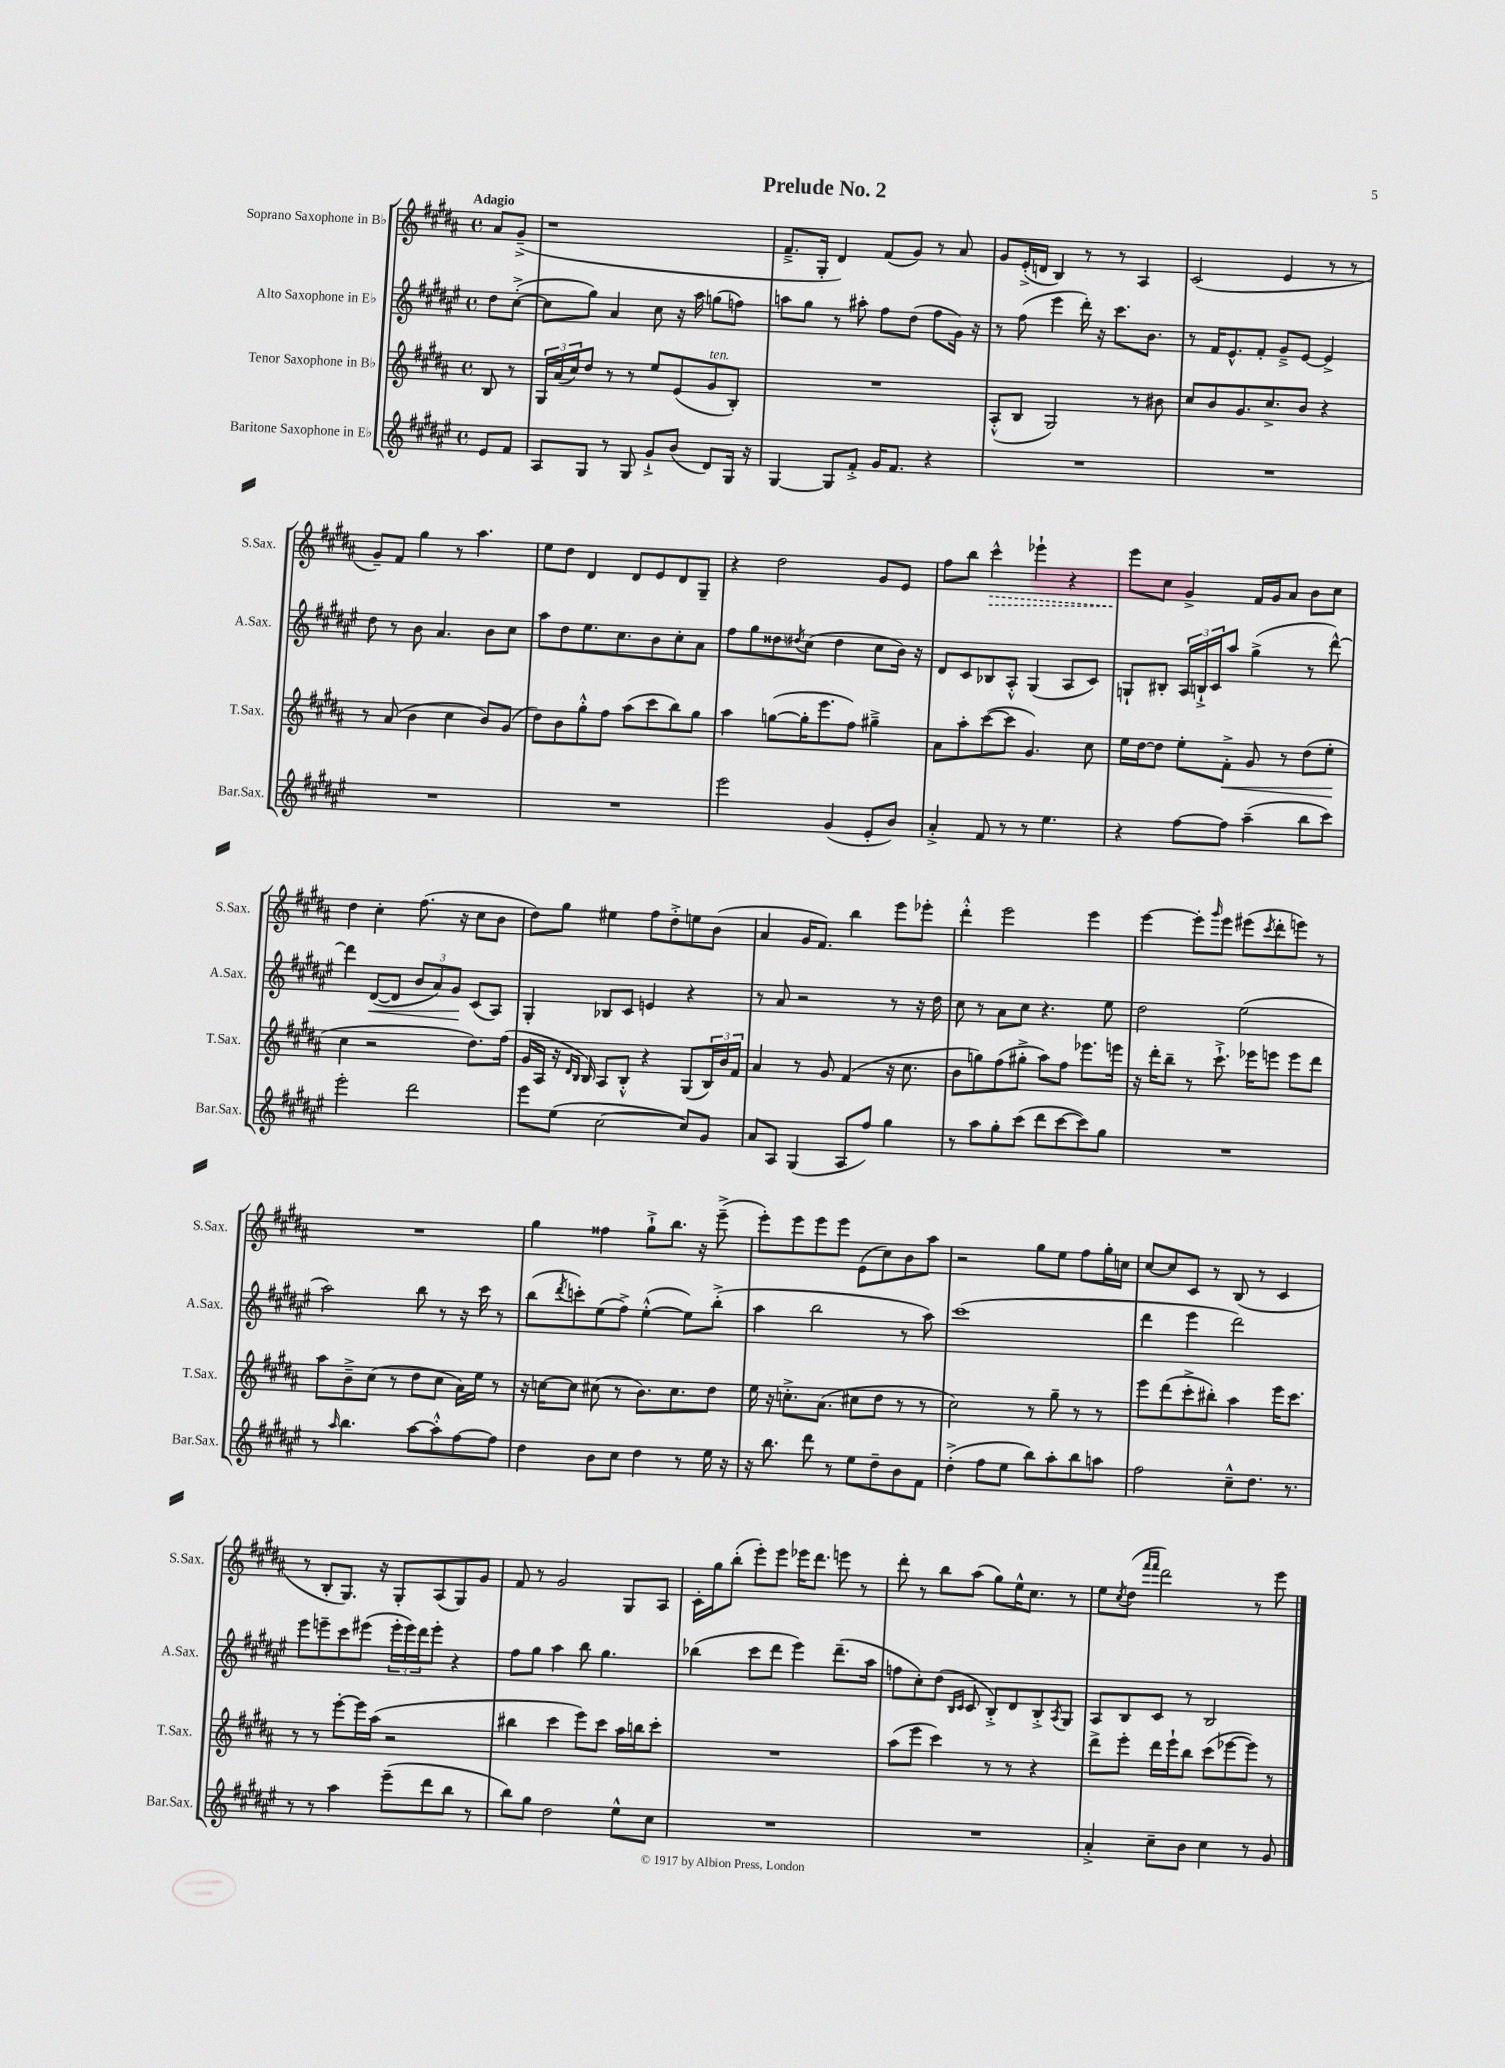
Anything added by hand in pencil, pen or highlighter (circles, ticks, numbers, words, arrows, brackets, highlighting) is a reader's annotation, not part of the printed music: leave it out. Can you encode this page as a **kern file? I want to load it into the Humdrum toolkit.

**kern	**kern	**kern	**kern
*staff4	*staff3	*staff2	*staff1
*clefG2	*clefG2	*clefG2	*clefG2
*k[f#c#g#d#a#e#]	*k[f#c#g#d#a#]	*k[f#c#g#d#a#e#]	*k[f#c#g#d#a#]
*M4/4	*M4/4	*M4/4	*M4/4
*met(c)	*met(c)	*met(c)	*met(c)
8e#	8B	8dd#	8a#
8f#	8r	([8cc#'^	(8g#~^
=	=	=	=
8A#	24G#	8cc#]	1r
.	(24a#	.	.
.	24cc#)	.	.
8G#	8dd#	8gg#)	.
8r	8r	4a#	.
8G#	8r	.	.
8g#`^	8ee	8cc#	.
(8b	(8e	16r	.
.	.	16aa#	.
8d#)	8g#	(8gg	.
16G#	8B')	8ff)	.
16r	.	.	.
=	=	=	=
[4G#	1r	8aa	8.f#~^
.	.	8gg#	.
.	.	.	16G#'
8G#]	.	8r	4d#)
8f#'^	.	8aa#'	.
16g#	.	8ff#	(8f#
8.f#	.	.	.
.	.	(8dd#	8g#)
4r	.	8ff#	8r
.	.	16g#)	8a#
.	.	16r	.
=	=	=	=
1r	(8A#'^^	8r	8g#
.	8B	(8ff#	(16e'^
.	.	.	16d
.	2G#)	4eee#	4B)
.	.	16ddd#')	8r
.	.	16r	.
.	.	8.ccc#	8r
.	8r	.	4A#
.	.	8.b	.
.	8b#	.	.
=	=	=	=
1r	8cc#	8r	(2c#
.	8b	16f#	.
.	.	8.e#^^	.
.	8.g#	.	.
.	.	8f#'	.
.	8.cc#^	.	.
.	.	8g#~^	4e
.	8b	[8e#	.
.	4r	4e#^]	8r
.	.	.	8r
=	=	=	=
1r	8r	8dd#	8g#~)
.	(8a#	8r	8f#
.	4b	8b	4gg#
.	.	4.a#	.
.	4cc#	.	8r
.	.	.	4.aa#
.	8b)	8b	.
.	(8g#	8cc#	.
=	=	=	=
1r	8dd#)	8aa#	8ee
.	8b	8dd#	8dd#
.	8gg#'^^	8.ee#	4d#
.	8ff#	.	.
.	.	8.cc#	.
.	(8aa#	.	8d#
.	8ccc#	8b	8e
.	8bb)	8cc#'	8d#
.	8gg#	8a#	8G#~
=	=	=	=
2eee#	4aa#	8ff#	4r
.	.	8gg#	.
.	([8gg	8dd##	2dd#
.	.	8qdd#	.
.	16gg']	(8cc#	.
.	8.eee	.	.
(4g#	.	4dd#	.
.	8ff#)	.	.
8e#'	4gg#~^	8cc#	8g#
8b)	.	16b)	8e
.	.	16r	.
=	=	=	=
4a#'^	8a#	8d#	8ff#
.	8aa#'	8c#	8bb
8f#	([8ccc#	8B-	4ccc#^^
8r	8ccc#]	8A#'^^	.
8r	4.g#)	(4G#	4eee-`
4.ee#	.	.	.
.	.	8A#	4r
.	8cc#	8c#)	.
=	=	=	=
4r	16ee	8G`	8eee
.	[16dd#	.	.
.	8dd#]	8B#'	8cc#
[8ff#	8ee'	24A#	4g#^
.	.	24B`^	.
.	.	24c#	.
8ff#]	8f#'^	8aa#	.
(4aa#~	8g#	(4gg#^	16f#
.	.	.	16g#
.	8r	.	8a#
8bb	(8dd#	8r	8b
8ccc#)	8ee'	[8ddd#^^)	8cc#
=	=	=	=
2eee#'	4cc#	4ddd#]	4dd#
.	2r	([8d#	4cc#'
.	.	8d#]	.
2ddd#	.	12b	(8.ff#
.	.	12a#)	.
.	.	12g#	.
.	.	.	16r
.	8.dd#)	(8c#	8cc#
.	.	8A#)	8b
.	(16ff#	.	.
=	=	=	=
8eee#	16g#	4G#'	8dd#)
.	16A#	.	.
(8ee#	16r	.	8gg#
.	16qqd#	.	.
.	16qqB	.	.
.	16B)	.	.
[2cc#	8A#	8B-	4ee#
.	8B'^^	8c#	.
.	4r	4e	8ff#
.	.	.	8dd#'^
8cc#])	(8G#	4r	8ee
8g#	24B)	.	(8b
.	24b	.	.
.	24f#	.	.
=	=	=	=
8a#	4a#	8r	4a#
8A#	.	8a#	.
(4G#	8r	2r	16g#
.	.	.	8.f#)
.	8g#	.	.
8A#	(4f#	.	4bb
8ff#)	.	.	.
4gg#	16r	8r	8eee
.	8.cc#	.	.
.	.	16r	8eee-'
.	.	16dd#	.
=	=	=	=
8r	8b	8cc#	4ddd#'^^
8aa#	8gg)	8r	.
8gg#'	(8ff#	8a#	2eee
(8ccc#	8gg#'^	8cc#	.
8ddd#	8aa#)	4.r	.
[8ccc#	8ff#	.	.
8ccc#])	8.eee-	.	4eee
8gg#	.	8ee#	.
.	16eee	.	.
=	=	=	=
1r	16r	2dd#	[4eee
.	16ddd#'	.	.
.	8bb~	.	.
.	8r	.	8eee']
.	.	.	16qqggg#
.	8.ccc#`^	.	8eee
.	.	(2ee#	(8eee#
.	16eee-	.	.
.	.	.	8qccc#
.	8eee	.	8ddd#'
.	8eee	.	8eee)
.	8ddd#	.	8r
=	=	=	=
8r	8aa#	2aa#)	1r
16qqaa#	.	.	.
4.bb	8b~^	.	.
.	(8cc#	.	.
.	8r	.	.
[8aa#	8dd#	8bb	.
8aa#'^^]	8cc#	8r	.
[8ff#	16a#)	16r	.
.	16ee	16ccc#	.
8ff#]	8r	8r	.
=	=	=	=
4dd#	16r	(8bb	4gg#
.	[16cc	.	.
.	.	8qddd#	.
.	8cc]	8ccc')	.
8b	(8cc#	(8ee#	4ff##
8cc#	8r	8ff#^)	.
4dd#	8.b)	([4ee#'^^	8gg#`^
.	.	.	8.bb
.	8.cc#	.	.
8r	.	8ee#])	.
.	.	.	16r
16ee#	8dd#	(8bb'^	(8eee~^
16r	.	.	.
=	=	=	=
16r	16ee	4aa#	8eee')
8.bb	16r	.	.
.	8.cc'^	.	8eee
8ddd#	.	2bb	8eee
.	(8.a#	.	.
8r	.	.	8eee
8ee#	8cc#	.	(8e
8dd#~	8dd#	.	8cc#)
8b	8r	8r	8b
8f#	8r	8aa#)	8aa#
=	=	=	=
(4dd#'^	2cc#)	(1ccc#	2r
8ff#	.	.	.
8ee#	.	.	.
8bb)	8r	.	8gg#
8aa#'	8gg#~	.	8ee
8bb	8r	.	8ff#
8aa	8r	.	16gg#'
.	.	.	16cc
=	=	=	=
2ff#	8eee	4ddd#	[8cc#
.	(8ddd#	.	8cc#]
.	8ccc#'^	4eee#	8c#
.	8bb#')	.	8r
8cc#~^^	4aa#	2ddd#)	(8B
8.dd#	.	.	8r
.	16eee	.	4c#
8.r	8.ccc#	.	.
=	=	=	=
8r	8r	8eee#	8r
8r	8r	8eee~	8B'
4aa#	[8eee'	8ccc#	8.G#)
.	16eee]	(8eee#	.
.	(16aa#	.	16r
(8eee#~	2r	24eee#'	8G#'
.	.	24eee#)	.
.	.	24ddd#	.
8ddd#	.	8eee#'	(8A#
8bb	.	4r	8G#)
8r	.	.	8g#
=	=	=	=
8bb)	4bb#	8ff#	8f#
8gg#	.	8gg#	8r
2dd#	4ccc#	4aa#	2g#
.	8eee)	8bb	.
.	8ccc#	4.gg#	.
8ee#^^	16aa#	.	8G#
.	16bb	.	.
8cc#	8ccc#'	.	8A#
=	=	=	=
1r	1r	(4bb-	16c#'
.	.	.	16gg#
.	.	.	(8bb'
.	.	8ccc#	8eee')
.	.	8ddd#	8eee
.	.	4eee#)	16eee-
.	.	.	8.ddd#
.	.	(8.ddd#~	8eee
.	.	.	8r
.	.	16aa#	.
=	=	=	=
1r	(8aa#	8ff	8ddd#'
.	8eee	8cc#')	8r
.	4ccc#)	(8dd#	8bb
.	.	16qqB	.
.	.	16qqc#	.
.	.	8c#	(8aa#
.	8r	8B'^)	8gg#)
.	8r	8d#	16ee^^
.	.	.	8.cc#
.	4r	8B'^	.
.	.	8qA#	.
.	.	8G#	8r
=	=	=	=
4a#'^	8ddd#^	8A#	8ee
.	.	.	8qcc#
.	8eee'	8B	(8dd#
.	.	.	16qqfff#
.	.	.	16qqfff#
8cc#~	16ddd#	8c#	2ddd#)
.	16eee`	.	.
8b	8bb	8r	.
4cc#	(8ccc#	2B	.
.	[8eee-	.	.
8r	8eee-])	.	8r
8g#	8r	.	8eee
==	==	==	==
*-	*-	*-	*-
